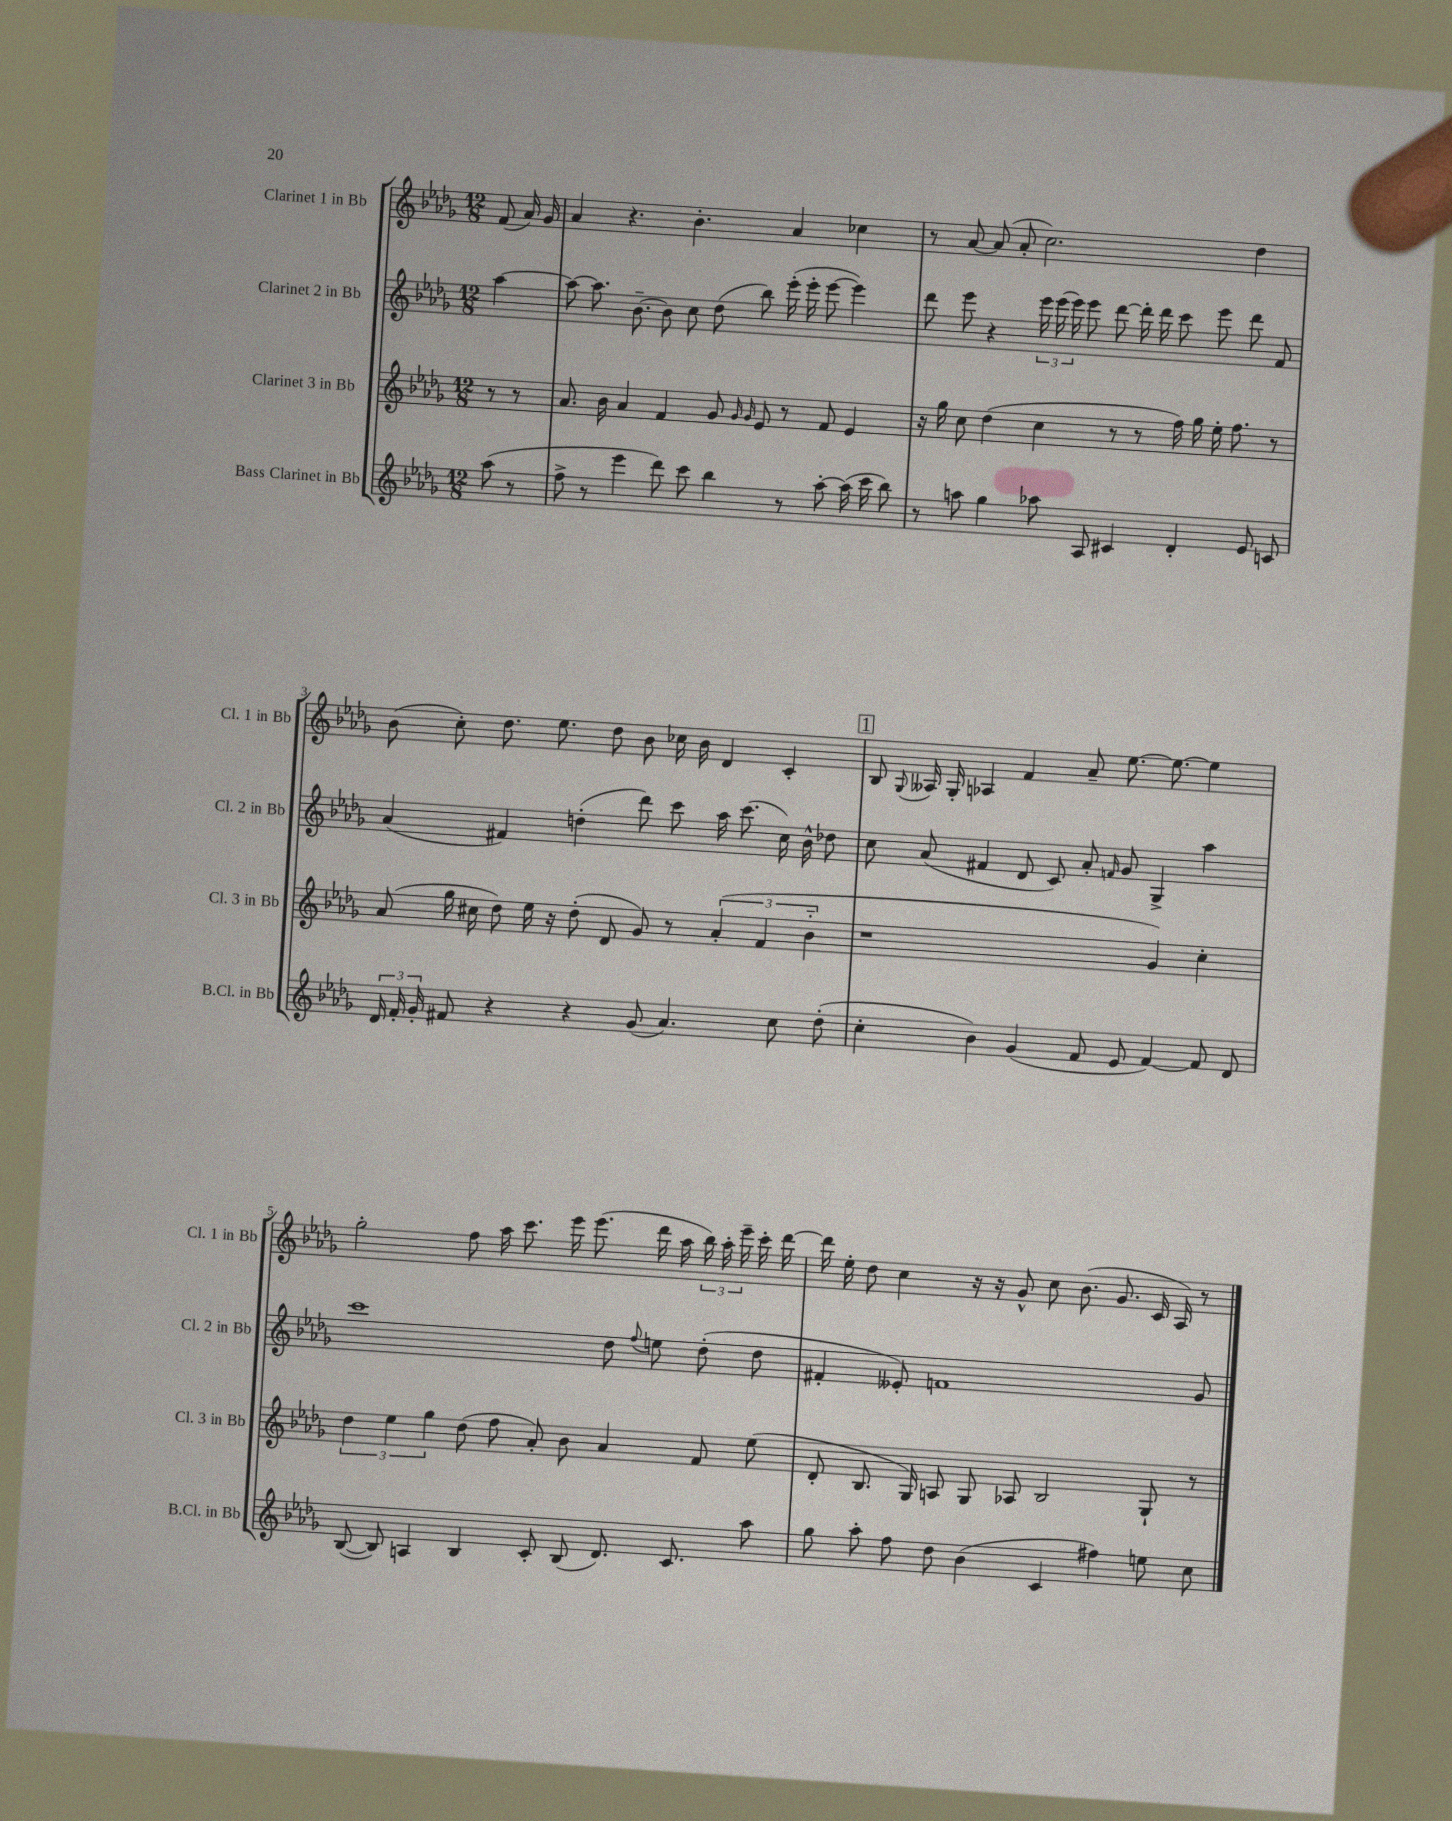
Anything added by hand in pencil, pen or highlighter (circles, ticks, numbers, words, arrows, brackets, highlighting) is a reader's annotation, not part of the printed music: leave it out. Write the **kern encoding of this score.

**kern	**kern	**kern	**kern
*staff4	*staff3	*staff2	*staff1
*clefG2	*clefG2	*clefG2	*clefG2
*k[b-e-a-d-g-]	*k[b-e-a-d-g-]	*k[b-e-a-d-g-]	*k[b-e-a-d-g-]
*M12/8	*M12/8	*M12/8	*M12/8
(8aa-	8r	[4aa-	(8f
8r	8r	.	16a-)
.	.	.	16g-
=	=	=	=
8ff^	8.a-	8aa-_	4a-
8r	.	8.aa-]	.
.	16b-	.	.
4eee-	4a-	.	4.r
.	.	[8.b-~	.
8ddd-)	4f	8b-]	.
8ccc	.	8cc	4.b-'
4bb-	8g-	(8dd-	.
.	16qqg-	.	.
.	16qqg-	.	.
.	8e-	8bb-)	.
8r	8r	(16eee-'	4a-
.	.	16eee-'	.
[8aa-'	8f	[8eee-	.
(16aa-]	4e-	4eee-])	4cc-
16ccc	.	.	.
8bb-)	.	.	.
=	=	=	=
8r	16r	8ddd-	8r
.	16gg-	.	.
8aa	8cc	8eee-	[8a-
4gg-	(4dd-	4r	(8a-]
.	.	.	8a-'
8aa-	4cc	24eee-	2.cc)
.	.	(24eee-	.
.	.	24eee-)	.
8A-	.	8eee-	.
4c#	8r	[8ddd-	.
.	8r	16ddd-']	.
.	.	16ddd-	.
4d-'	16ff)	8ccc	.
.	16gg-	.	.
.	16ee-'	8eee-	.
.	8.ff	.	.
8e-	.	8ddd-	4dd-
8c	8r	8f	.
=	=	=	=
24d-	(8a-	(4a-	(8b-
24f'	.	.	.
24g-'	.	.	.
8f#	16gg-	.	8cc')
.	16cc#	.	.
4r	8dd-)	4f#)	8.dd-
.	16ee-	.	.
.	16r	.	8.ee-
4r	(8dd-'	(4dd'	.
.	8d-	.	8dd-
(8g-	8g-)	8ddd-)	8b-
4.a-)	8r	8ccc	16cc-
.	.	.	16b-
.	(6a-'	16aa-	4d-
.	.	(8.ccc	.
.	6f	.	.
8cc	.	16cc)	4c'
.	.	16b-^^	.
.	6b-'~	.	.
(8dd-'	.	8dd-	.
=	=	=	=
4cc'	1r	8cc	8B-
.	.	.	8qqG-
.	.	(8a-	16A--
.	.	.	16G-'
4b-)	.	4f#	4A-
(4g-	.	8d-	4f
.	.	8c)	.
8f	.	8a-'	8a-~
.	.	16qqf	.
8e-	.	8g-	[8.ee-
[4f)	4g-)	4G-^	.
.	.	.	8.ee-_
8f]	4cc'	4aa-	4ee-]
8d-	.	.	.
=	=	=	=
([8B-	6dd-	1ccc	2gg-'
8B-])	.	.	.
.	6ee-	.	.
4A	.	.	.
.	6gg-	.	.
4B-	(8dd-	.	8ff
.	8ff	.	16aa-
.	.	.	8.ccc
8c'	8a-')	.	.
(8B-	8b-	.	16eee-
.	.	.	(8.eee-
8.d-)	4a-	8dd-	.
.	.	8qqff	.
.	.	8ee	16ddd-
8.c	.	.	16aa-
.	8f	(8dd-'	24bb-)
.	.	.	24aa-'
.	.	.	24eee-~
8aa-	(8ee-	8dd-	16ccc'
.	.	.	[16ddd-
=	=	=	=
8gg-	8d-'	4f#'	16ddd-]
.	.	.	16ee-'
8aa-'	8.B-	.	8dd-
8ff	.	8e--')	4cc
.	16G-)	.	.
8dd-	8A	1f	.
(4b-	8G-	.	16r
.	.	.	16r
.	8A-	.	8g-^^
4c	2B-	.	8cc
.	.	.	(8.b-
4ff#)	.	.	.
.	.	.	8.g-
8ee	8G-`	.	16c
.	.	.	16A-)
8cc	8r	8g-	8r
==	==	==	==
*-	*-	*-	*-
